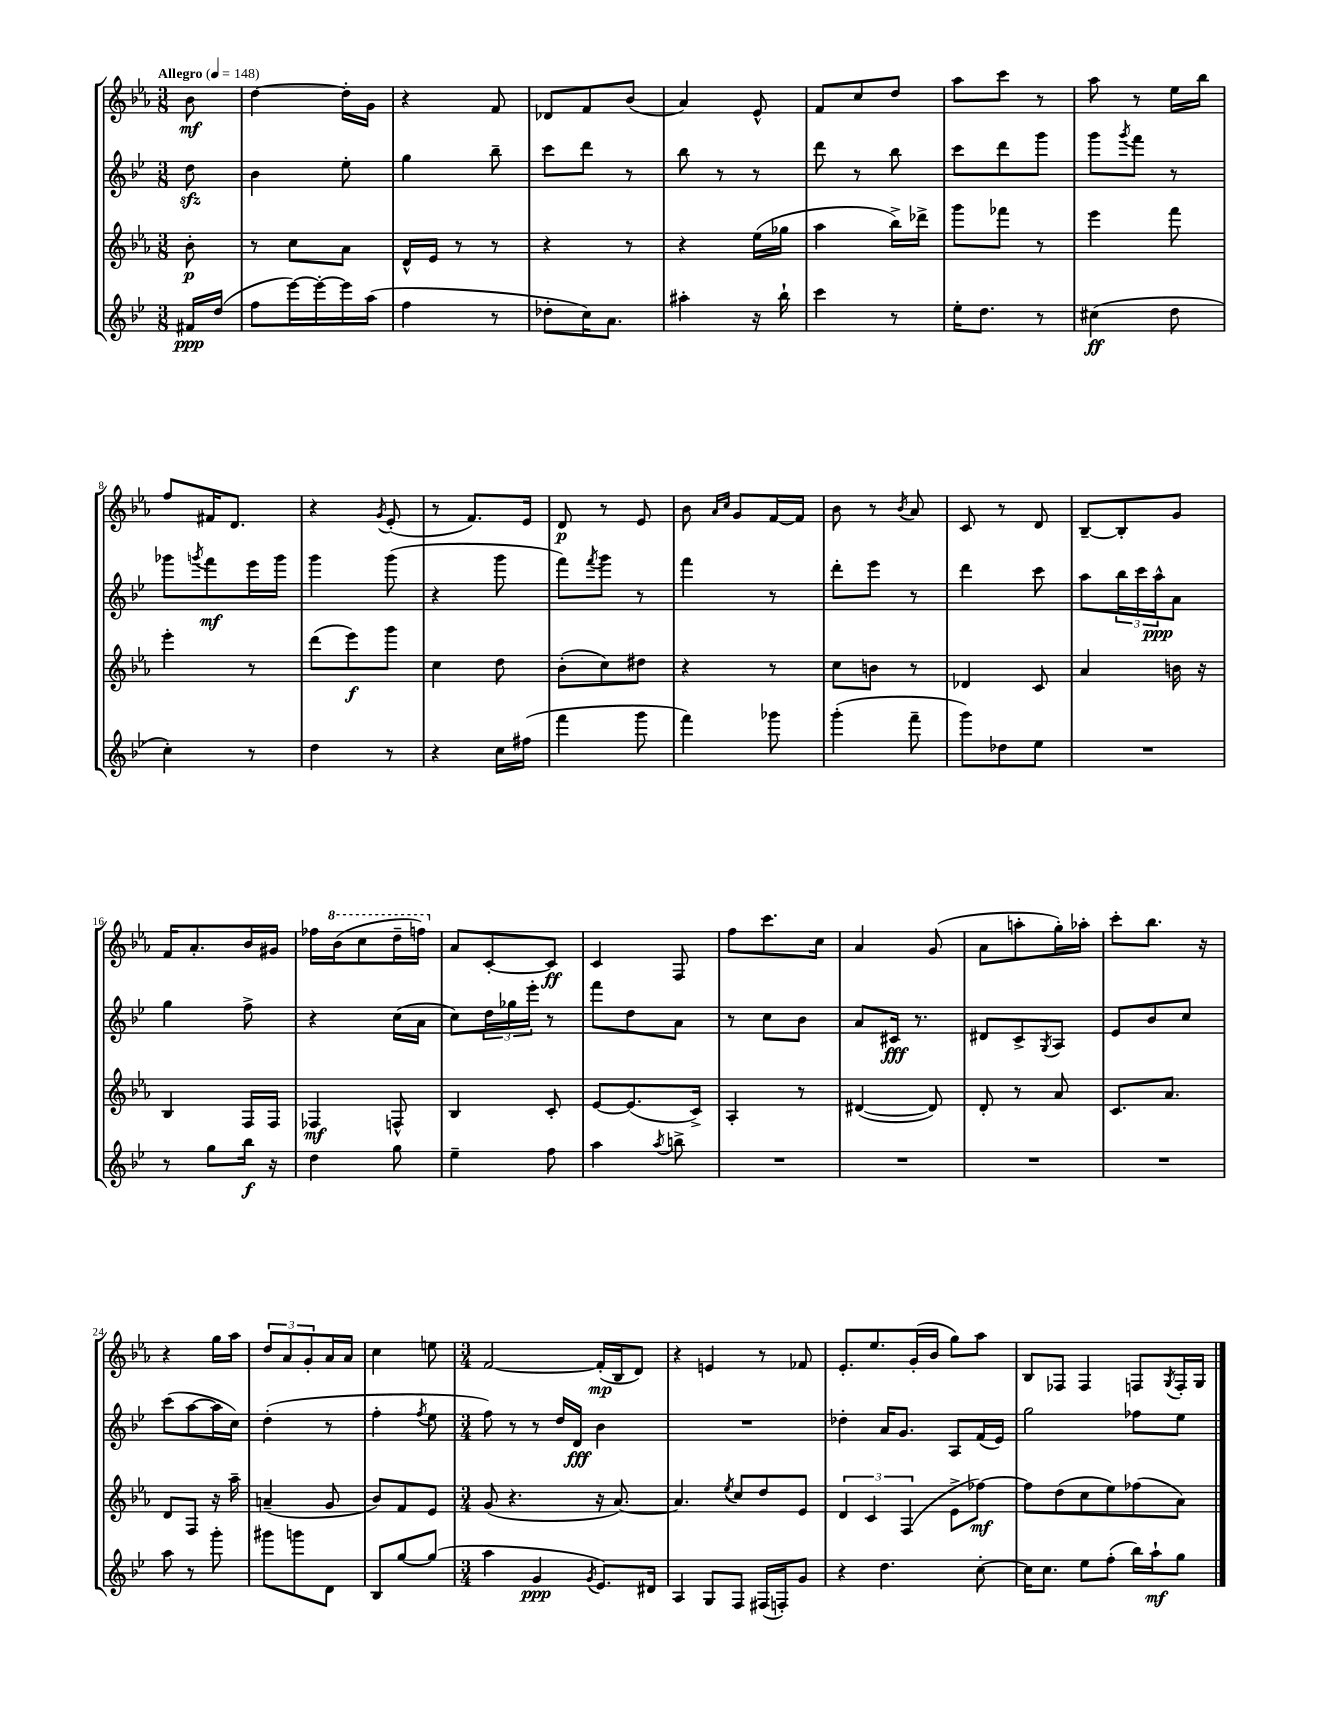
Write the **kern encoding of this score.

**kern	**dynam	**kern	**dynam	**kern	**dynam	**kern	**dynam
*part4	*part4	*part3	*part3	*part2	*part2	*part1	*part1
*staff4	*staff4	*staff3	*staff3	*staff2	*staff2	*staff1	*staff1
*clefG2	*	*clefG2	*	*clefG2	*	*clefG2	*
*k[b-e-]	*	*k[b-e-a-]	*	*k[b-e-]	*	*k[b-e-a-]	*
*M3/8	*	*M3/8	*	*M3/8	*	*M3/8	*
*MM148	*	*MM148	*	*MM148	*	*MM148	*
=	=	=	=	=	=	=	=
!	!	!	!	!	!	!LO:TX:a:B:t=Allegro	!
16f#X/LL	ppp	8b-'\	p	8ddzz\	.	8b-\	mf
(16dd/JJ	.	.	.	.	.	.	.
=1	=1	=1	=1	=1	=1	=1	=1
8ff\L	.	8r	.	4b-\	.	[4dd\	.
[16eee-\L)	.	8cc\L	.	.	.	.	.
16eee-'\_	.	.	.	.	.	.	.
16eee-\]	.	8a-\J	.	8ee-'\	.	16dd'\LL]	.
(16aa\JJ	.	.	.	.	.	16g\JJ	.
=2	=2	=2	=2	=2	=2	=2	=2
4ff\	.	16d^^/LL	.	4gg\	.	4r	.
.	.	16e-/JJ	.	.	.	.	.
.	.	8r	.	.	.	.	.
8r	.	8r	.	8bb-~\	.	8f/	.
=3	=3	=3	=3	=3	=3	=3	=3
8dd-X'\L	.	4r	.	8ccc\L	.	8d-X/L	.
16cc\K)	.	.	.	8ddd\J	.	8f/	.
8.a\J	.	.	.	.	.	.	.
.	.	8r	.	8r	.	(8b-/J	.
=4	=4	=4	=4	=4	=4	=4	=4
4aa#X'\	.	4r	.	8bb-\	.	4a-/)	.
.	.	.	.	8r	.	.	.
16r	.	(16ee-\LL	.	8r	.	8e-^^/	.
16bb-`\	.	16gg-X\JJ	.	.	.	.	.
=5	=5	=5	=5	=5	=5	=5	=5
4ccc\	.	4aa-\	.	8ddd\	.	8f/L	.
.	.	.	.	8r	.	8cc/	.
8r	.	16bb-^\LL)	.	8bb-\	.	8dd/J	.
.	.	16ddd-X^\JJ	.	.	.	.	.
=6	=6	=6	=6	=6	=6	=6	=6
16ee-'\KL	.	8ggg\L	.	8ccc\L	.	8aa-\L	.
8.dd\J	.	.	.	.	.	.	.
.	.	8fff-X\J	.	8ddd\	.	8ccc\J	.
8r	.	8r	.	8ggg\J	.	8r	.
=7	=7	=7	=7	=7	=7	=7	=7
(4cc#X\	ff	4eee-\	.	8ggg\L	.	8aa-\	.
.	.	.	.	8qggg/	.	.	.
.	.	.	.	8fff\J	.	8r	.
8dd\	.	8fff\	.	8r	.	16ee-\LL	.
.	.	.	.	.	.	16bb-\JJ	.
!!LO:LB:g=z
=8	=8	=8	=8	=8	=8	=8	=8
4cc'\)	.	4eee-'\	.	8ggg-X\L	.	8ff/L	.
.	.	.	.	8qgggn/	.	.	.
.	.	.	.	8fff\	mf	16f#X/K	.
.	.	.	.	.	.	8.d/J	.
8r	.	8r	.	16eee-\L	.	.	.
.	.	.	.	16ggg\JJ	.	.	.
=9	=9	=9	=9	=9	=9	=9	=9
4dd\	.	(8ddd\L	.	4ggg\	.	4r	.
.	.	8eee-\)	f	.	.	.	.
.	.	.	.	.	.	8qg/	.
8r	.	8ggg\J	.	(8ggg\	.	(8e-'/	.
=10	=10	=10	=10	=10	=10	=10	=10
4r	.	4cc\	.	4r	.	8r	.
.	.	.	.	.	.	8.f/L)	.
16cc\LL	.	8dd\	.	8ggg\	.	.	.
(16ff#X\JJ	.	.	.	.	.	16e-/Jk	.
=11	=11	=11	=11	=11	=11	=11	=11
4fff\	.	(8b-'\L	.	8fff\L)	.	8d/	p
.	.	.	.	8qfff/	.	.	.
.	.	8cc\)	.	8ggg\J	.	8r	.
8ggg\	.	8dd#X\J	.	8r	.	8e-/	.
=12	=12	=12	=12	=12	=12	=12	=12
4fff\)	.	4r	.	4fff\	.	8b-\	.
.	.	.	.	.	.	16qqa-/LL	.
.	.	.	.	.	.	16qqcc/JJ	.
.	.	.	.	.	.	8g/L	.
8ggg-X\	.	8r	.	8r	.	[16f/L	.
.	.	.	.	.	.	16f/JJ]	.
=13	=13	=13	=13	=13	=13	=13	=13
(4ggg'\	.	8cc\L	.	8ddd'\L	.	8b-\	.
.	.	8bn\J	.	8eee-\J	.	8r	.
.	.	.	.	.	.	8qb-/	.
8fff~\	.	8r	.	8r	.	8a-/	.
=14	=14	=14	=14	=14	=14	=14	=14
8ggg\L)	.	4d-X/	.	4ddd\	.	8c/	.
8dd-X\	.	.	.	.	.	8r	.
8ee-\J	.	8c/	.	8ccc\	.	8d/	.
=15	=15	=15	=15	=15	=15	=15	=15
4.r	.	4a-/	.	8aa\L	.	[8B-~/L	.
.	.	.	.	24bb-\L	.	8B-'/]	.
.	.	.	.	24ccc\	.	.	.
.	.	.	.	24aa^^\J	ppp	.	.
.	.	16bn\	.	8a\J	.	8g/J	.
.	.	16r	.	.	.	.	.
!!LO:LB:g=z
=16	=16	=16	=16	=16	=16	=16	=16
8r	.	4B-/	.	4gg\	.	16f/KL	.
.	.	.	.	.	.	8.a-'/	.
8gg\L	.	.	.	.	.	.	.
16bb-\Jk	f	16F/LL	.	8ff^\	.	16b-/L	.
16r	.	16F/JJ	.	.	.	16g#X/JJ	.
=17	=17	=17	=17	=17	=17	=17	=17
4dd\	.	4F-X/	mf	4r	.	16ff-X\LL	.
*	*	*	*	*	*	*8va	*
.	.	.	.	.	.	(16bb-\J	.
.	.	.	.	.	.	8ccc\	.
8gg\	.	8Fn^^/	.	(16cc\LL	.	16ddd~\L	.
.	.	.	.	16a\JJ	.	16fffn\JJ)	.
=18	=18	=18	=18	=18	=18	=18	=18
*	*	*	*	*	*	*X8va	*
4ee-~\	.	4B-/	.	8cc\L)	.	8a-/L	.
.	.	.	.	24dd\L	.	[8c'/	.
.	.	.	.	24gg-X\	.	.	.
.	.	.	.	24eee-'\JJ	.	.	.
8ff\	.	8c'/	.	8r	.	8c/J]	ff
=19	=19	=19	=19	=19	=19	=19	=19
4aa\	.	[8e-/L	.	8fff\L	.	4c/	.
.	.	(8.e-/]	.	8dd\	.	.	.
8qaa/	.	.	.	.	.	.	.
8bbn^\	.	.	.	8a\J	.	8F/	.
.	.	16c^/Jk)	.	.	.	.	.
=20	=20	=20	=20	=20	=20	=20	=20
4.r	.	4A-'/	.	8r	.	8ff\L	.
.	.	.	.	8cc\L	.	8.ccc\	.
.	.	8r	.	8b-\J	.	.	.
.	.	.	.	.	.	16cc\Jk	.
=21	=21	=21	=21	=21	=21	=21	=21
4.r	.	([4d#X/	.	8a/L	.	4a-/	.
.	.	.	.	16c#X/Jk	fff	.	.
.	.	.	.	8.r	.	.	.
.	.	8d#/])	.	.	.	(8g/	.
=22	=22	=22	=22	=22	=22	=22	=22
4.r	.	8d'/	.	8d#X/L	.	8a-\L	.
.	.	8r	.	8c^/	.	8aan'\	.
.	.	.	.	8qG/	.	.	.
.	.	8a-/	.	8A/J	.	16gg'\L)	.
.	.	.	.	.	.	16aa-X'\JJ	.
=23	=23	=23	=23	=23	=23	=23	=23
4.r	.	8.c/L	.	8e-/L	.	8ccc'\L	.
.	.	.	.	8b-/	.	8.bb-\J	.
.	.	8.a-/J	.	.	.	.	.
.	.	.	.	8cc/J	.	.	.
.	.	.	.	.	.	16r	.
!!LO:LB:g=z
=24	=24	=24	=24	=24	=24	=24	=24
8aa\	.	8d/L	.	(8ccc\L	.	4r	.
8r	.	8F/J	.	[8aa\	.	.	.
8ggg'\	.	16r	.	16aa\L]	.	16gg\LL	.
.	.	16aa-~\	.	16cc\JJ)	.	16aa-\JJ	.
=25	=25	=25	=25	=25	=25	=25	=25
8ggg#X\L	.	(4an~/	.	(4dd'\	.	12dd/L	.
.	.	.	.	.	.	12a-/	.
8gggn\	.	.	.	.	.	.	.
.	.	.	.	.	.	12g'/	.
8d\J	.	8g/	.	8r	.	16a-/L	.
.	.	.	.	.	.	16a-/JJ	.
=26	=26	=26	=26	=26	=26	=26	=26
8B-/L	.	8b-/L)	.	4ff'\	.	4cc\	.
[8gg/	.	8f/	.	.	.	.	.
.	.	.	.	8qff/	.	.	.
(8gg/J]	.	8e-/J	.	8ee-\	.	8een\	.
=27	=27	=27	=27	=27	=27	=27	=27
*M3/4	*	*M3/4	*	*M3/4	*	*M3/4	*
4aa\	.	(8g/	.	8ff\)	.	[2f/	.
.	.	4.r	.	8r	.	.	.
4g/	ppp	.	.	8r	.	.	.
.	.	.	.	16dd/LL	.	.	.
.	.	.	.	16d/JJ	fff	.	.
8qg/	.	.	.	.	.	.	.
8.e-/L)	.	16r	.	4b-\	.	(16f'/LL]	mp
.	.	[8.a-/)	.	.	.	16B-/J	.
.	.	.	.	.	.	8d/J)	.
16d#X/Jk	.	.	.	.	.	.	.
=28	=28	=28	=28	=28	=28	=28	=28
4A/	.	4.a-/]	.	2.r	.	4r	.
8G/L	.	.	.	.	.	4en/	.
.	.	8qee-/	.	.	.	.	.
8F/J	.	8cc/L	.	.	.	.	.
(16F#X/LL	.	8dd/	.	.	.	8r	.
16Fn'/J)	.	.	.	.	.	.	.
8g/J	.	8e-/J	.	.	.	8f-X/	.
=29	=29	=29	=29	=29	=29	=29	=29
4r	.	6d/	.	4dd-X'\	.	8.e-'/L	.
.	.	6c/	.	.	.	.	.
.	.	.	.	.	.	8.ee-/	.
4.dd\	.	.	.	16a/KL	.	.	.
.	.	.	.	8.g/J	.	.	.
.	.	(6F/	.	.	.	.	.
.	.	.	.	.	.	(16g'/L	.
.	.	.	.	.	.	16b-/JJ	.
.	.	8e-^\L	.	8A/L	.	8gg\L)	.
[8cc'\	.	[8ff-X\J)	mf	(16f/L	.	8aa-\J	.
.	.	.	.	16e-/JJ)	.	.	.
=30	=30	=30	=30	=30	=30	=30	=30
16cc\KL]	.	8ff-\L]	.	2gg\	.	8B-/L	.
8.cc\J	.	.	.	.	.	.	.
.	.	(8dd\	.	.	.	8F-X/J	.
8ee-\L	.	8cc\	.	.	.	4F-/	.
(8ff'\J	.	8ee-\)	.	.	.	.	.
16bb-\LL)	.	(8ff-X\	.	8ff-X\L	.	8Fn/L	.
16aa`\J	mf	.	.	.	.	.	.
.	.	.	.	.	.	8qG/	.
8gg\J	.	8a-\J)	.	8ee-\J	.	16F'/L	.
.	.	.	.	.	.	16G/JJ	.
==	==	==	==	==	==	==	==
*-	*-	*-	*-	*-	*-	*-	*-
